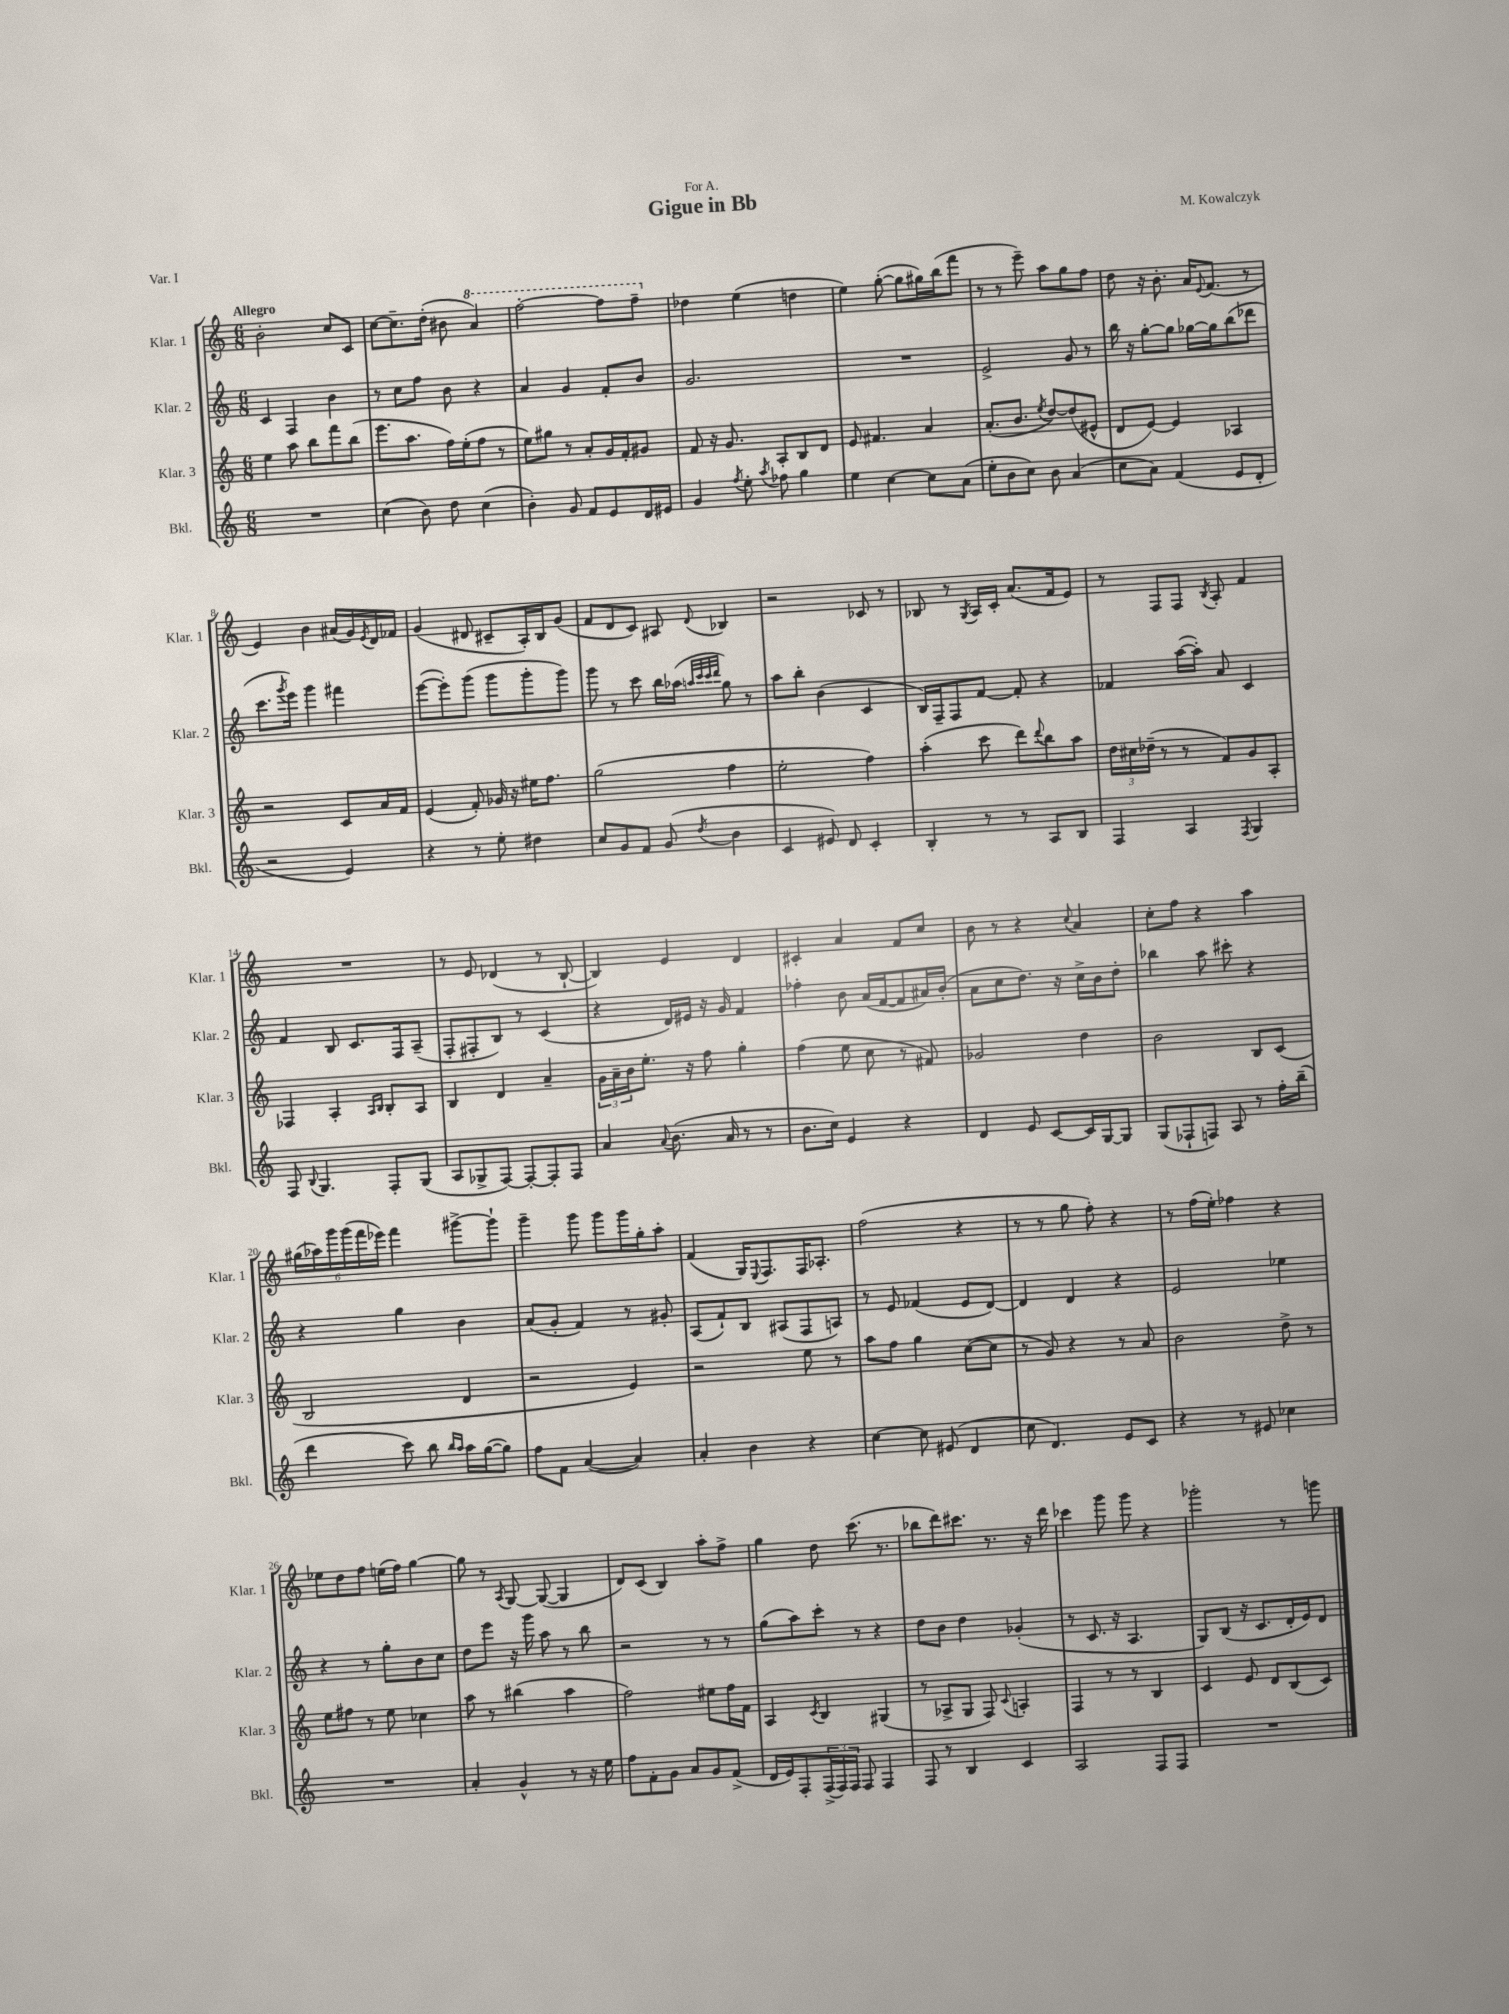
\header { title = "Gigue in Bb" composer = "M. Kowalczyk" dedication = "For A." piece = "Var. I" }
<<
\new StaffGroup <<
\new Staff = "s0" \with { instrumentName = "Klar. 1" shortInstrumentName = "Klar. 1" } {
    \clef treble \key c \major \numericTimeSignature \time 6/8 \tempo "Allegro"
    b'2-. c''8 c'8 |
    c''8~ c''8.-- d''16-.( bis'8 \ottava #1 a''4) |
    f'''2~-. f'''8 f'''8-- \ottava #0 |
    des''4 e''4( d''4 |
    e''4) g''8~-.( g''8 gis''16) b''16( f'''8 |
    r8 r8 e'''8--) a''8 g''8 f''8 |
    d''8 r16 b'8.-. a'16 \appoggiatura { e'8 } f'8.( r8 |
    e'4) b'4 ais'16( g'16) \acciaccatura { e'8 } d'16 fes'16 |
    g'4( dis'8 cis'8-- a16-.) b16 g'8( |
    f'8 d'8 c'8) ais8 \appoggiatura { d'8 } bes4 |
    r2 ces'8 r8 |
    bes8 r8 \acciaccatura { g8 } a16 c'16-. a'8.( f'16 e'8) |
    r8 f8 f8 \acciaccatura { b8 } a8-. f'4 |
    R2. |
    r8 e'8 des'4( r8 b8~-! |
    b4) e'4 d'4 |
    cis'4-. a'4 f'8 c''8 |
    b'8 r8 r4 \appoggiatura { c''8 } a'4 |
    c''8-. f''8 r4 a''4 |
    \tuplet 6/4 { gis''16( aes''16) g'''16 g'''16( f'''16 ees'''16) } f'''4 gis'''8~-> gis'''8-! |
    g'''4-- g'''8 g'''8 g'''16 g''16-. a''8-. |
    f'4( g16) \appoggiatura { e8 } f8. f16 aes8.-. |
    f''2( r4 |
    r8 r8 g''8 f''8-.) r4 |
    r8 f''16( e''16-.) fes''4 r4 |
    ees''8 d''8 f''8 e''16( f''16) g''4~ |
    g''8 r8 \acciaccatura { a8 } g8~ g8~( g4 |
    d'8) c'8( b4) a''8-. f''8-> |
    g''4 d''8 c'''8.( r8. |
    bes''8 d'''8) cis'''8. r8. r16 d'''16 |
    ces'''4 g'''8 g'''8 r4 |
    ges'''2-. r8 g'''8 \bar "|." |
}
\new Staff = "s1" \with { instrumentName = "Klar. 2" shortInstrumentName = "Klar. 2" } {
    \clef treble \key c \major \numericTimeSignature \time 6/8
    c'4 f4 b'4 |
    r8 c''8 f''8 b'8 r4 |
    a'4 g'4 f'8-. b'8 |
    g'2. |
    R2. |
    e'2-> g'8 r8 |
    b''16 r16 g''8~-. g''8 ges''16~ ges''16 b''8( des'''8 |
    c'''8. \acciaccatura { g'''8 } e'''16) g'''4 fis'''4 |
    e'''8~( e'''8-.) g'''8( g'''8 g'''8-. g'''8) |
    g'''8 r8 c'''8 b''16 aes''16( \grace { a''32 c'''32 c'''32 d'''32 } g''8) r8 |
    a''8 b''8-. b'4( c'4 |
    b16) f16-- f8 f'8~ f'8-. r4 |
    fes'4 a''16~( a''16-.) a'8 c'4 |
    f'4 b8 c'8. f16 a8--( |
    f8-. fis8-. b8) r8 c'4( |
    r4 d'16) eis'16 r16 g'16 f'4 |
    fes''4-. b'8 a'16( f'16~ f'8 ais'16) b'16-.( |
    a'8 c''8 d''8.) r16 c''16-> b'16 d''8-. |
    bes''4 a''8 cis'''8-. r4 |
    r4 g''4 b'4 |
    a'8( g'8-. f'4) r8 gis'8-. |
    a8( f'8-!) b8 ais8( f8 a8) |
    r8 e'8 fes'4( e'8 d'8~) |
    d'4 d'4 r4 |
    e'2 ees''4 |
    r4 r8 g''8-. b'8 c''8 |
    d''8 e'''8 r16 g'''16 a''8 r8 b''8 |
    r2 r8 r8 |
    g''8( a''8) c'''8-. r8 r4 |
    d''8 b'8 d''4 ges'4-.( |
    r8 c'8. r16 a4. |
    g8) b8( r16 c'8. d'16-. e'16) d'8 \bar "|." |
}
\new Staff = "s2" \with { instrumentName = "Klar. 3" shortInstrumentName = "Klar. 3" } {
    \clef treble \key c \major \numericTimeSignature \time 6/8
    e''4 a''8 b''8 f'''8 b''8( |
    e'''8. a''8. f''16) e''16-.( f''8 r8 |
    e''8) gis''8 r8 a'8-. g'16 f'16-. gis'8 |
    f'8 r16 g'8. a8-. b8 d'8 |
    e'8 fis'4. a'4 |
    a'8.-.( b'8. \acciaccatura { e''8 } d''8~) d''8( eis'8-^ |
    d'8 e'8~) e'4 aes4 |
    r2 c'8 a'16 f'16 |
    e'4( f'8-.) ges'16 r16 eis''16 f''8. |
    g''2( f''4 |
    e''2-. f''4) |
    a''4-.( c'''8 d'''8) \appoggiatura { d'''8 } b''8 a''8 |
    \tuplet 3/2 { d''16 cis''16 des''16--( } r8 r8 f'8) g'8 a8-. |
    fes4 a4-. \grace { a16 b16 } b8-. a8 |
    b4 d'4 a'4-- |
    \tuplet 3/2 { g'16 a'16-- b'16 } e''8.-. r16 f''8 g''4-. |
    f''4( e''8 c''8 r8 fis'8) |
    ges'2 d''4 |
    b'2 b8 c'8( |
    b2 d'4 |
    r2 e'4) |
    r2 e''8 r8 |
    a''8 f''8 g''4 c''8~( c''8 |
    r8 g'8) r4 r8 a'8 |
    b'2 d''8-> r8 |
    e''8 fis''8 r8 e''8 ces''4 |
    a''8 r8 bis''4( a''4 |
    f''2) eis''8 f''16 f'16 |
    a4 \acciaccatura { c'8 } b4 gis4( |
    r8 aes8-> g8 f8) \appoggiatura { c'8 } a4-. |
    f4 r8 r8 b4 |
    c'4 e'8 d'8 b8( c'8) \bar "|." |
}
\new Staff = "s3" \with { instrumentName = "Bkl." shortInstrumentName = "Bkl." } {
    \clef treble \key c \major \numericTimeSignature \time 6/8
    R2. |
    c''4( b'8) d''8 c''4( |
    b'4-.) g'8 f'8 e'8 d'16 eis'16 |
    g'4 \acciaccatura { f''8 } e''8-. \acciaccatura { a''8 } fes''8 g''4 |
    e''4 c''4~ c''8 a'8( |
    e''8-. b'8 c''8) b'8 a'4( |
    c''8 a'8) f'4( e'8 d'8-. |
    r2 e'4) |
    r4 r8 e''8-. dis''4 |
    c''8 g'8 f'8 g'8( \acciaccatura { d''8 } b'4 |
    c'4 eis'8) d'8 c'4-. |
    b4-. r8 r8 a8 b8 |
    f4 a4 \acciaccatura { f8 } g4 |
    f8 \appoggiatura { b8 } g4. f8-. g8( |
    a8 ges8-> f8~) f8~-. f8-. f8 |
    a'4 \appoggiatura { a'8 } b'8.( a'16 r8 r8 |
    b'8. c''16) e'4 r4 |
    d'4 e'8 c'8~ c'16 g16~ g8 |
    g8( fes8-! f8) a8 r8 f''16-. b''16--( |
    d'''4 c'''8) b''8 \grace { b''16 a''16 } a''16 g''16~( g''8) |
    f''8 f'8 a'4~( a'4) |
    a'4-. b'4 r4 |
    c''4~ c''8 eis'8( d'4 |
    c''8 d'4.) e'8 c'8 |
    r4 r8 eis'8 ces''4 |
    R2. |
    a'4-. g'4-^ r8 r16 e''16 |
    f''8 f'8-. g'8 a'8 g'8 f'8->( |
    d'16 e'16) f8-. \tuplet 3/2 { f16->( f16) f16 } f8 f4 |
    f8 r8 b4 c'4 |
    a2 f8 f8 |
    R2. \bar "|." |
}
>>
>>
